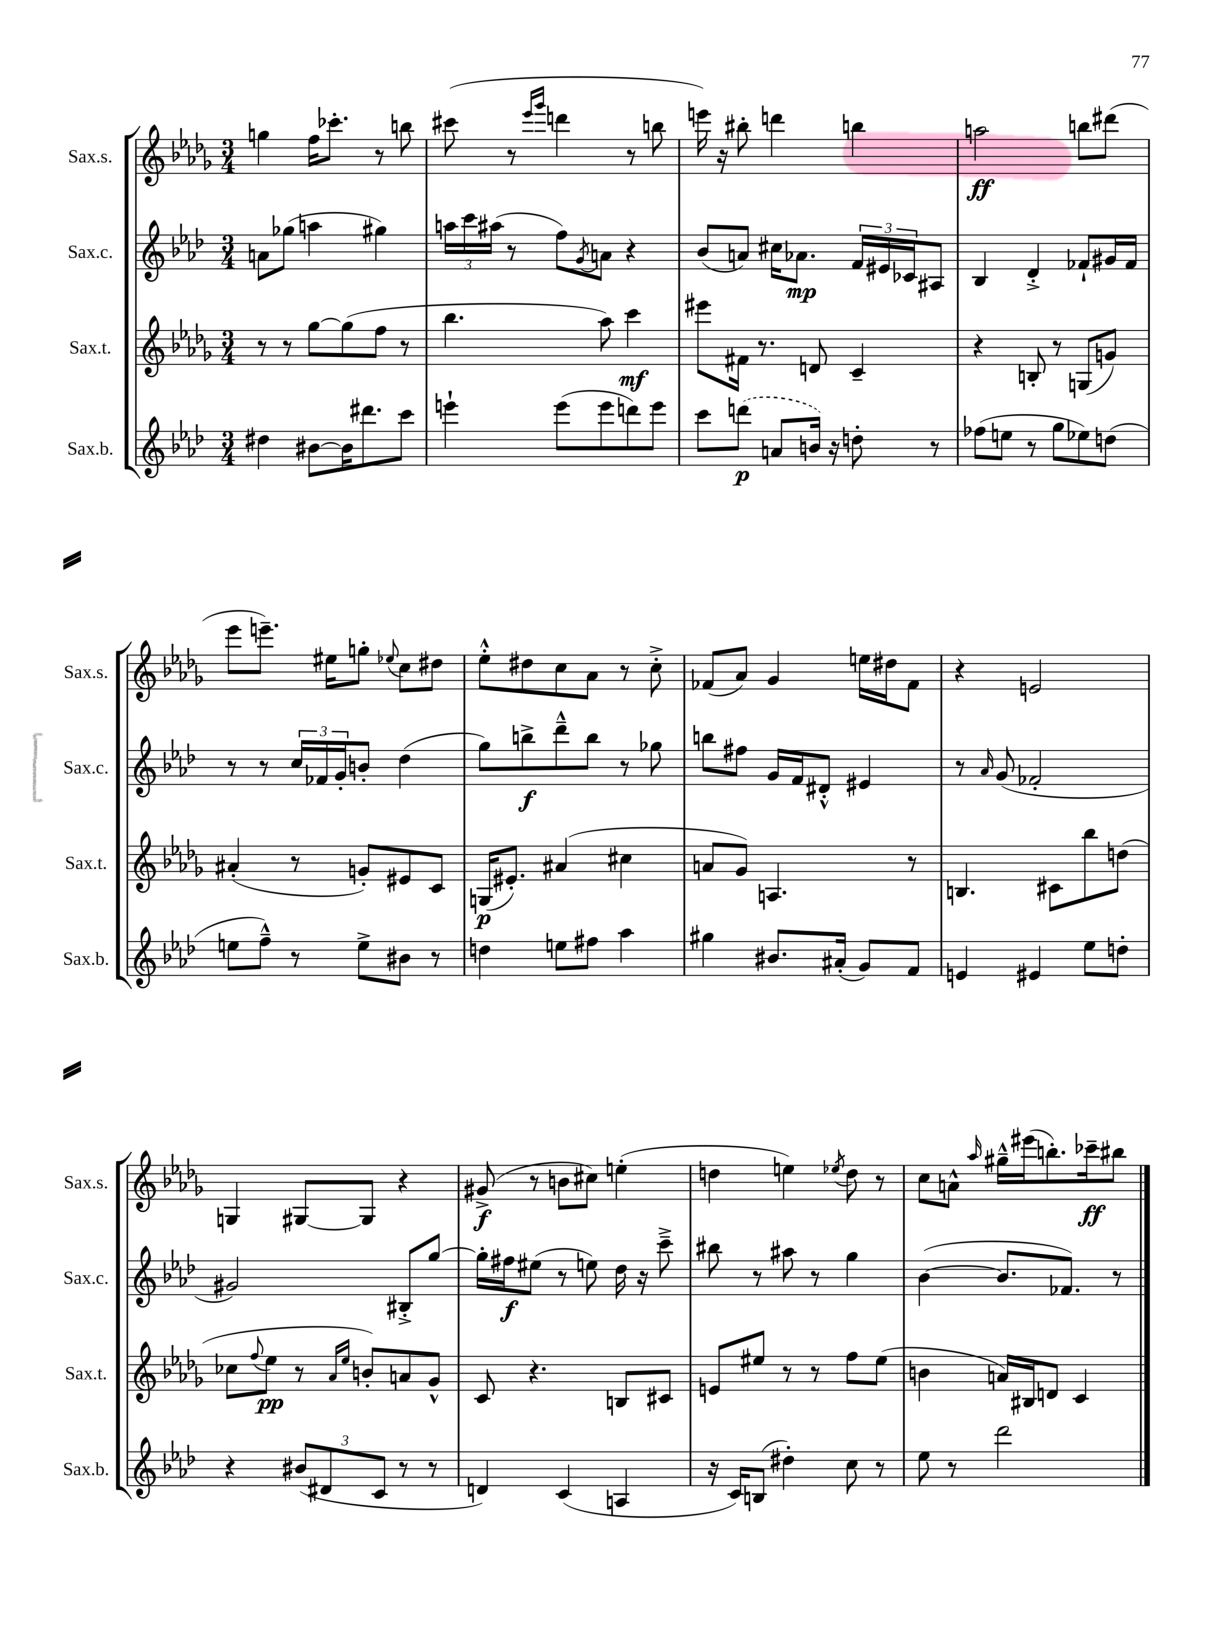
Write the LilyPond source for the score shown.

<<
\new StaffGroup <<
\new Staff = "s0" \with { instrumentName = "Sax.s." shortInstrumentName = "Sax.s." } {
    \clef treble \key des \major \numericTimeSignature \time 3/4
    g''4 f''16 ces'''8.-. r8 b''8 |
    cis'''8( r8 \grace { ees'''16 ges'''16 } d'''4 r8 b''8 |
    e'''16) r16 bis''8-. d'''4 b''4 |
    a''2\ff b''8 dis'''8( |
    ees'''8 e'''8.--) eis''16 g''8-. \appoggiatura { ees''8 } c''8 dis''8 |
    ees''8-.-^ dis''8 c''8 aes'8 r8 c''8-.-> |
    fes'8( aes'8) ges'4 e''16 dis''16 fes'8 |
    r4 e'2 |
    g4 gis8~ gis8 r4 |
    gis'8->\f( r8 b'8 cis''8) e''4-.( |
    d''4 e''4) \acciaccatura { ees''8 } d''8 r8 |
    c''8 a'8-^ \grace { aes''16 } gis''16---^ eis'''16( b''8.-.) ces'''16--\ff bis''8 \bar "|." |
}
\new Staff = "s1" \with { instrumentName = "Sax.c." shortInstrumentName = "Sax.c." } {
    \clef treble \key aes \major \numericTimeSignature \time 3/4
    a'8 ges''8( a''4 gis''4) |
    \tuplet 3/2 { a''16 c'''16 ais''16( } r8 f''8) \acciaccatura { g'8 } a'8 r4 |
    bes'8( a'8) cis''16 aes'8.\mp \tuplet 3/2 { f'16 eis'16 ces'16 } ais8 |
    bes4 des'4-.-> fes'8-! gis'16 fes'16 |
    r8 r8 \tuplet 3/2 { c''16 fes'16 g'16-. } b'8-. des''4( |
    g''8) b''8->\f des'''8---^ b''8 r8 ges''8 |
    b''8 fis''8 g'16 f'16 dis'8-.-^ eis'4 |
    r8 \grace { aes'16 } g'8( fes'2-. |
    gis'2) bis8-.-> g''8~ |
    g''16-. fis''16\f eis''8( r8 e''8) des''16 r16 c'''8---> |
    bis''8 r8 ais''8 r8 g''4 |
    bes'4~( bes'8. fes'8.) r8 \bar "|." |
}
\new Staff = "s2" \with { instrumentName = "Sax.t." shortInstrumentName = "Sax.t." } {
    \clef treble \key des \major \numericTimeSignature \time 3/4
    r8 r8 ges''8~ ges''8( f''8 r8 |
    bes''4. aes''8) c'''4\mf |
    eis'''8 fis'16 r8. d'8 c'4-- |
    r4 b8-. r8 g8( g'8) |
    ais'4-.( r8 g'8-.) eis'8 c'8 |
    g16\p( eis'8.-.) ais'4( cis''4 |
    a'8 ges'8) a4. r8 |
    b4. cis'8 bes''8 d''8( |
    ces''8 \appoggiatura { f''8 } ees''8\pp r8 \grace { aes'16 ees''16 } b'8-.) a'8 ges'8-^ |
    c'8 r4. b8 cis'8 |
    e'8 eis''8 r8 r8 f''8 eis''8( |
    b'4 a'16) bis16 d'8 c'4 \bar "|." |
}
\new Staff = "s3" \with { instrumentName = "Sax.b." shortInstrumentName = "Sax.b." } {
    \clef treble \key aes \major \numericTimeSignature \time 3/4
    dis''4 bis'8~ bis'16 dis'''8. c'''8 |
    e'''4-! e'''8( e'''8 d'''8) e'''8 |
    c'''8 \once \slurDashed d'''8\p( a'8 b'16) r16 d''8-. r8 |
    fes''8( e''8 r8 g''8 ees''8) d''8( |
    e''8 f''8---^) r8 e''8-> bis'8 r8 |
    d''4 e''8 fis''8 aes''4 |
    gis''4 bis'8. ais'16-.( g'8) f'8 |
    e'4 eis'4 ees''8 d''8-. |
    r4 \tuplet 3/2 { bis'8( dis'8 c'8 } r8 r8 |
    d'4) c'4( a4 |
    r16 c'16) b8( dis''4-.) c''8 r8 |
    ees''8 r8 des'''2 \bar "|." |
}
>>
>>
\layout { \context { \Score \remove "Bar_number_engraver" } }
